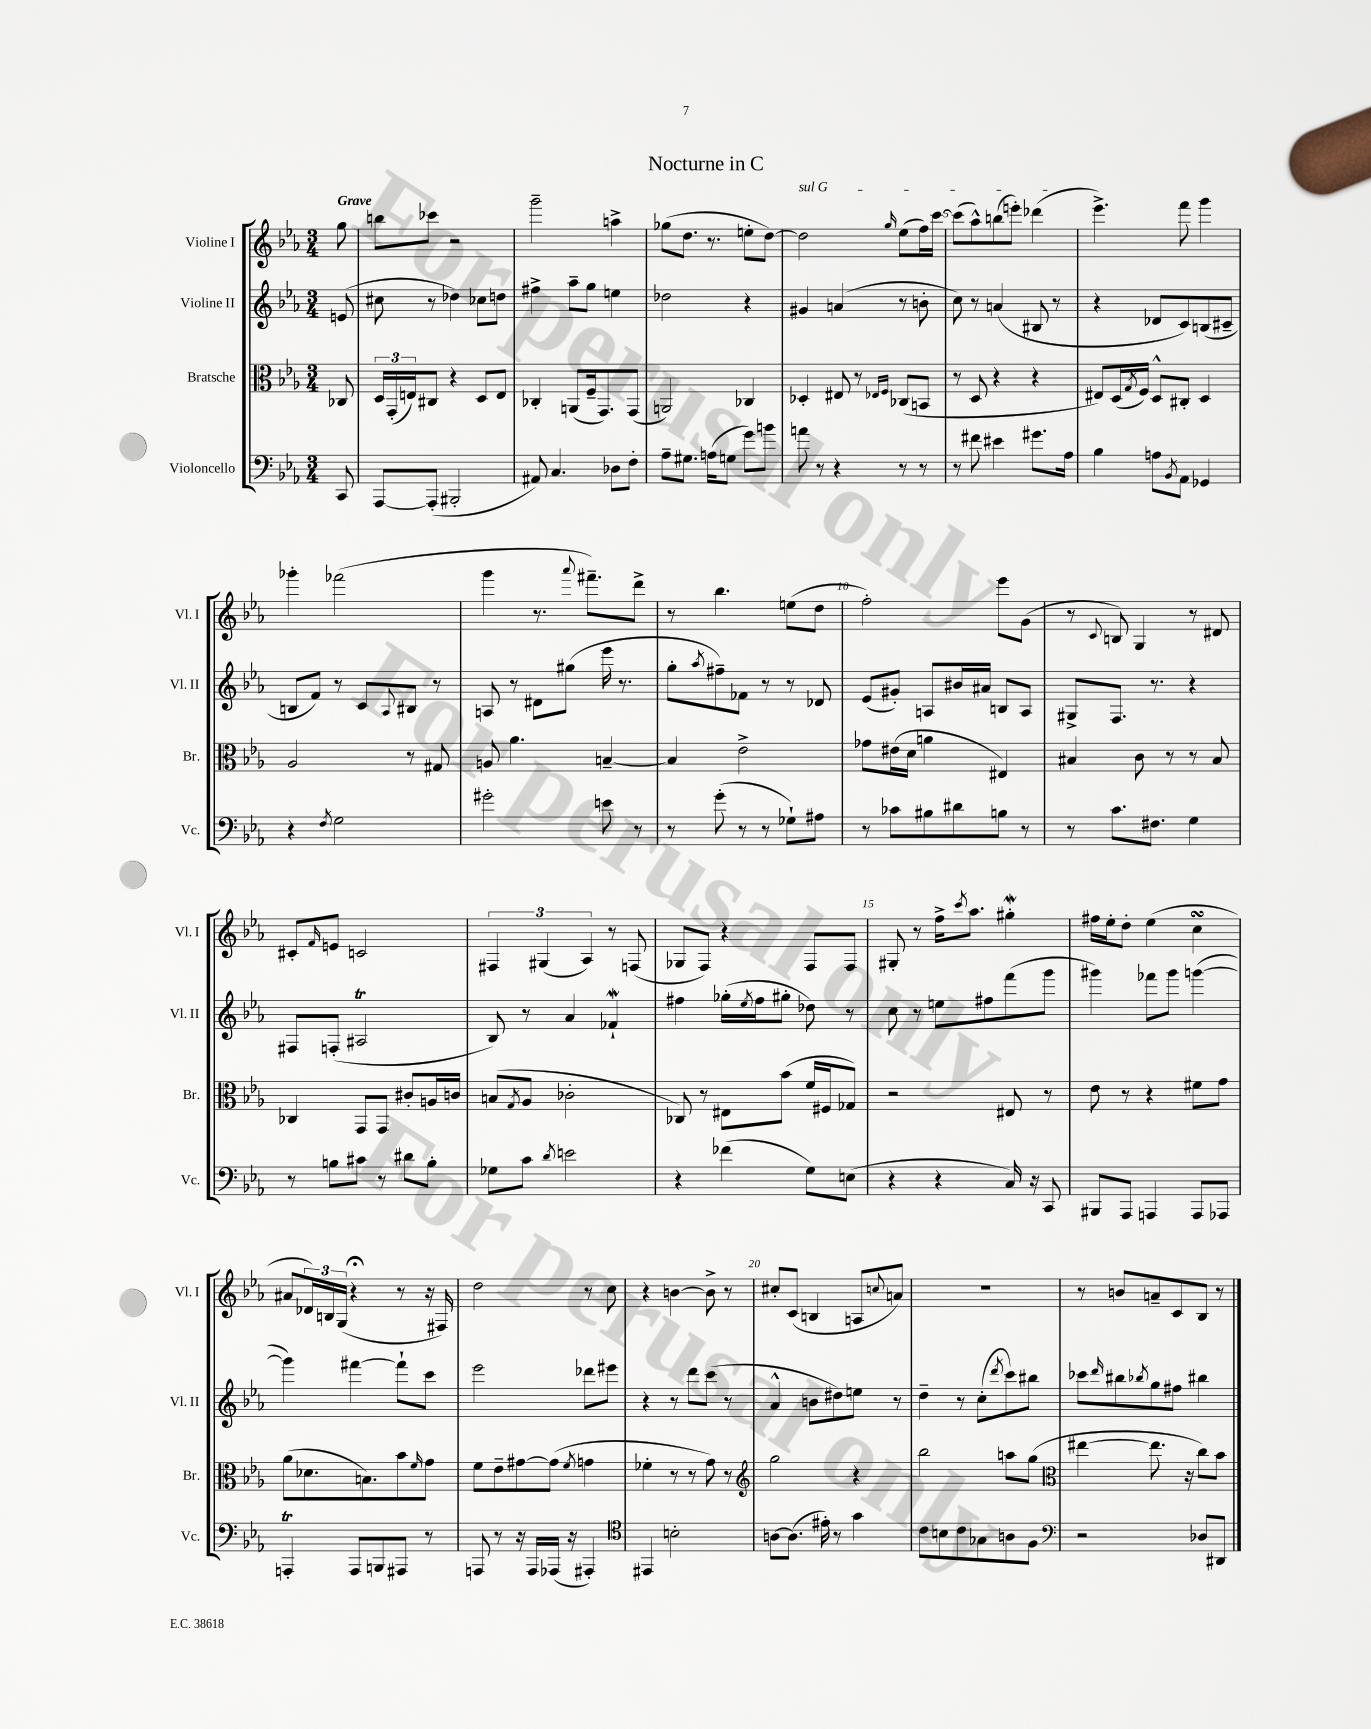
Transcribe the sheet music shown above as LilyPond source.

\header { title = "Nocturne in C" }
<<
\new StaffGroup <<
\new Staff = "s0" \with { instrumentName = "Violine I" shortInstrumentName = "Vl. I" } {
    \clef treble \key ees \major \numericTimeSignature \time 3/4 \partial 8 \tempo "Grave"
    g''8 |
    b''8 ces'''8 r2 |
    g'''2-- a''4-> |
    ges''8( d''8. r8. e''8-. d''8~) |
    \once \override TextSpanner.bound-details.left.text = \markup { \italic "sul G" } d''2\startTextSpan \grace { g''16 } ees''8( f''16) c'''16~ |
    c'''8( aes''8-^) b''8( e'''8-.) des'''4\stopTextSpan( |
    ees'''4.->) f'''8 g'''4 |
    ges'''4-. fes'''2( |
    g'''4 r8. \appoggiatura { aes'''8 } fis'''8.--) d'''8-> |
    r8 bes''4. e''8( d''8 |
    f''2-.) ees'''8 g'8( |
    r8 \appoggiatura { c'8 } b8) g4 r8 dis'8 |
    cis'8-. \grace { f'16 } e'8 c'2 |
    \tuplet 3/2 { fis4 gis4( aes4) } r8 f8( |
    ges8 f8) r4 f8 f8 |
    gis8-. r8 f''16-> \acciaccatura { c'''8 } aes''8. gis''4-.\mordent |
    fis''16 ees''16-. d''8-. ees''4( c''4\turn |
    ais'8 \tuplet 3/2 { des'16) b16 g16( } r4\fermata r8 r16 fis16) |
    d''2 r8 c''8 |
    r4 b'4~ b'8-> r8 |
    cis''8-. c'8( b4 a8 \appoggiatura { c''8 } a'8) |
    R2. |
    r8 b'8 a'8-- c'8 bes8 r8 \bar "|." |
}
\new Staff = "s1" \with { instrumentName = "Violine II" shortInstrumentName = "Vl. II" } {
    \clef treble \key ees \major \numericTimeSignature \time 3/4 \partial 8
    e'8( |
    cis''8 r8 des''4) ces''8 d''8 |
    fis''4-> aes''8-- g''8 e''4 |
    des''2 r4 |
    gis'4 a'4( r8 b'8-. |
    c''8) r8 a'4( bis8 r8 |
    r4 des'8 c'8) b8( cis'8-- |
    b8 f'8) r8 c'8 \appoggiatura { aes8 } bis8 r8 |
    a8 r8 dis'8 gis''8( ees'''16 r8. |
    g''8-. \acciaccatura { aes''8 } fis''8--) fes'8 r8 r8 des'8 |
    ees'8( gis'8-.) a8 bis'16 ais'16 b8 a8 |
    gis8-> f8. r8. r4 |
    fis8 f8-.( ais2\trill |
    bes8) r8 aes'4 fes'4-!\mordent |
    fis''4 ges''16-.( \acciaccatura { ees''8 } fis''16 gis''8-. des''8) r8 |
    c''8 r8 e''8 fis''8 f'''8( g'''8 |
    gis'''4) fes'''8 gis'''8 g'''4~( |
    g'''4) fis'''4~ fis'''8-! c'''8 |
    ees'''2 des'''8 eis'''8 |
    r4 r8 d'''8 c'''8( r8 |
    aes'4-^ b'8 dis''8) e''8 r8 |
    d''4-- r8 c''8-.( \acciaccatura { d'''8 } c'''8) bis''8 |
    ces'''8 \grace { d'''16 } bis''8 \acciaccatura { bes''8 } g''8 fis''8 bis''4 \bar "|." |
}
\new Staff = "s2" \with { instrumentName = "Bratsche" shortInstrumentName = "Br." } {
    \clef alto \key ees \major \numericTimeSignature \time 3/4 \partial 8
    ces8 |
    \tuplet 3/2 { d16 g,16-.( e16) } cis8 r4 d8 e8 |
    ces4-. a,8( f16-- g,8.) g,8( |
    a,2) ces4 |
    des4-. eis8 r8 \grace { ees16 f16 } ces8( b,8 |
    r8 d8 r4 r4 |
    eis8) d16( \acciaccatura { g8 } f16) d8-^ cis8-. d4 |
    aes2 r8 gis8 |
    a8 aes'4. b4~-- |
    b4 ees'2-> |
    ges'8 eis'16( d'16 a'4 eis4) |
    bis4 c'8 r8 r8 bis8 |
    ces4 g,8 g,8 cis'8-. a16 c'16 |
    b8( \acciaccatura { g8 } aes8 ces'2-. |
    ces8) r8 eis8 bes'8( f'16 fis16 ges8) |
    r2 eis8 r8 |
    ees'8 r8 r4 fis'8 g'8 |
    aes'8( des'8. b8.) bes'8 \grace { f'16 } g'8 |
    f'8 ees'8-- gis'8~ gis'8( \acciaccatura { f'8 } g'4 |
    fes'4-. r8 r8 g'8) r8 |
    \clef treble g''2 r4 |
    bes''2 a''8 g''8( |
    \clef alto eis''4~ eis''8. r16 c''8) bes'8 \bar "|." |
}
\new Staff = "s3" \with { instrumentName = "Violoncello" shortInstrumentName = "Vc." } {
    \clef bass \key ees \major \numericTimeSignature \time 3/4 \partial 8
    c,8 |
    aes,,8~ aes,,8-.( bis,,2-. |
    ais,8) c4. des8 f8-. |
    aes8-- gis8. a16( g8 g'8) b'8 |
    a'8 r8 r4 r8 r8 |
    r8 fis'8 eis'4 gis'8. aes16 |
    bes4 a8 \acciaccatura { bes,8 } aes,8 ges,4 |
    r4 \acciaccatura { f8 } g2 |
    gis'2-. e'8 r8 |
    r8 g'8-.( r8 r8 ges8-!) ais8 |
    r8 ces'8 bis8 dis'8 b8 r8 |
    r8 c'8. fis8. g4 |
    r8 b8 cis'8 r8 dis'8 b8-. |
    ges8 c'8 \acciaccatura { d'8 } e'2 |
    r4 fes'4( g8) e8( |
    r4 r4 c16) r16 c,8 |
    bis,,8 aes,,8 a,,4 a,,8 aes,,8 |
    a,,4-.\trill a,,8 b,,8 ais,,8 r8 |
    a,,8 r8 r16 a,,16 aes,,16( r16 ais,,4-.) |
    \clef tenor eis,4 b2-. |
    a8~ a8.( eis'16-.) r8 g'4 |
    c'8 b8 c'8 ges8 a8 f8 |
    \clef bass r2 des8 dis,8 \bar "|." |
}
>>
>>
\layout { \context { \Score \override BarNumber.break-visibility = ##(#f #t #t) barNumberVisibility = #(every-nth-bar-number-visible 5) } }
